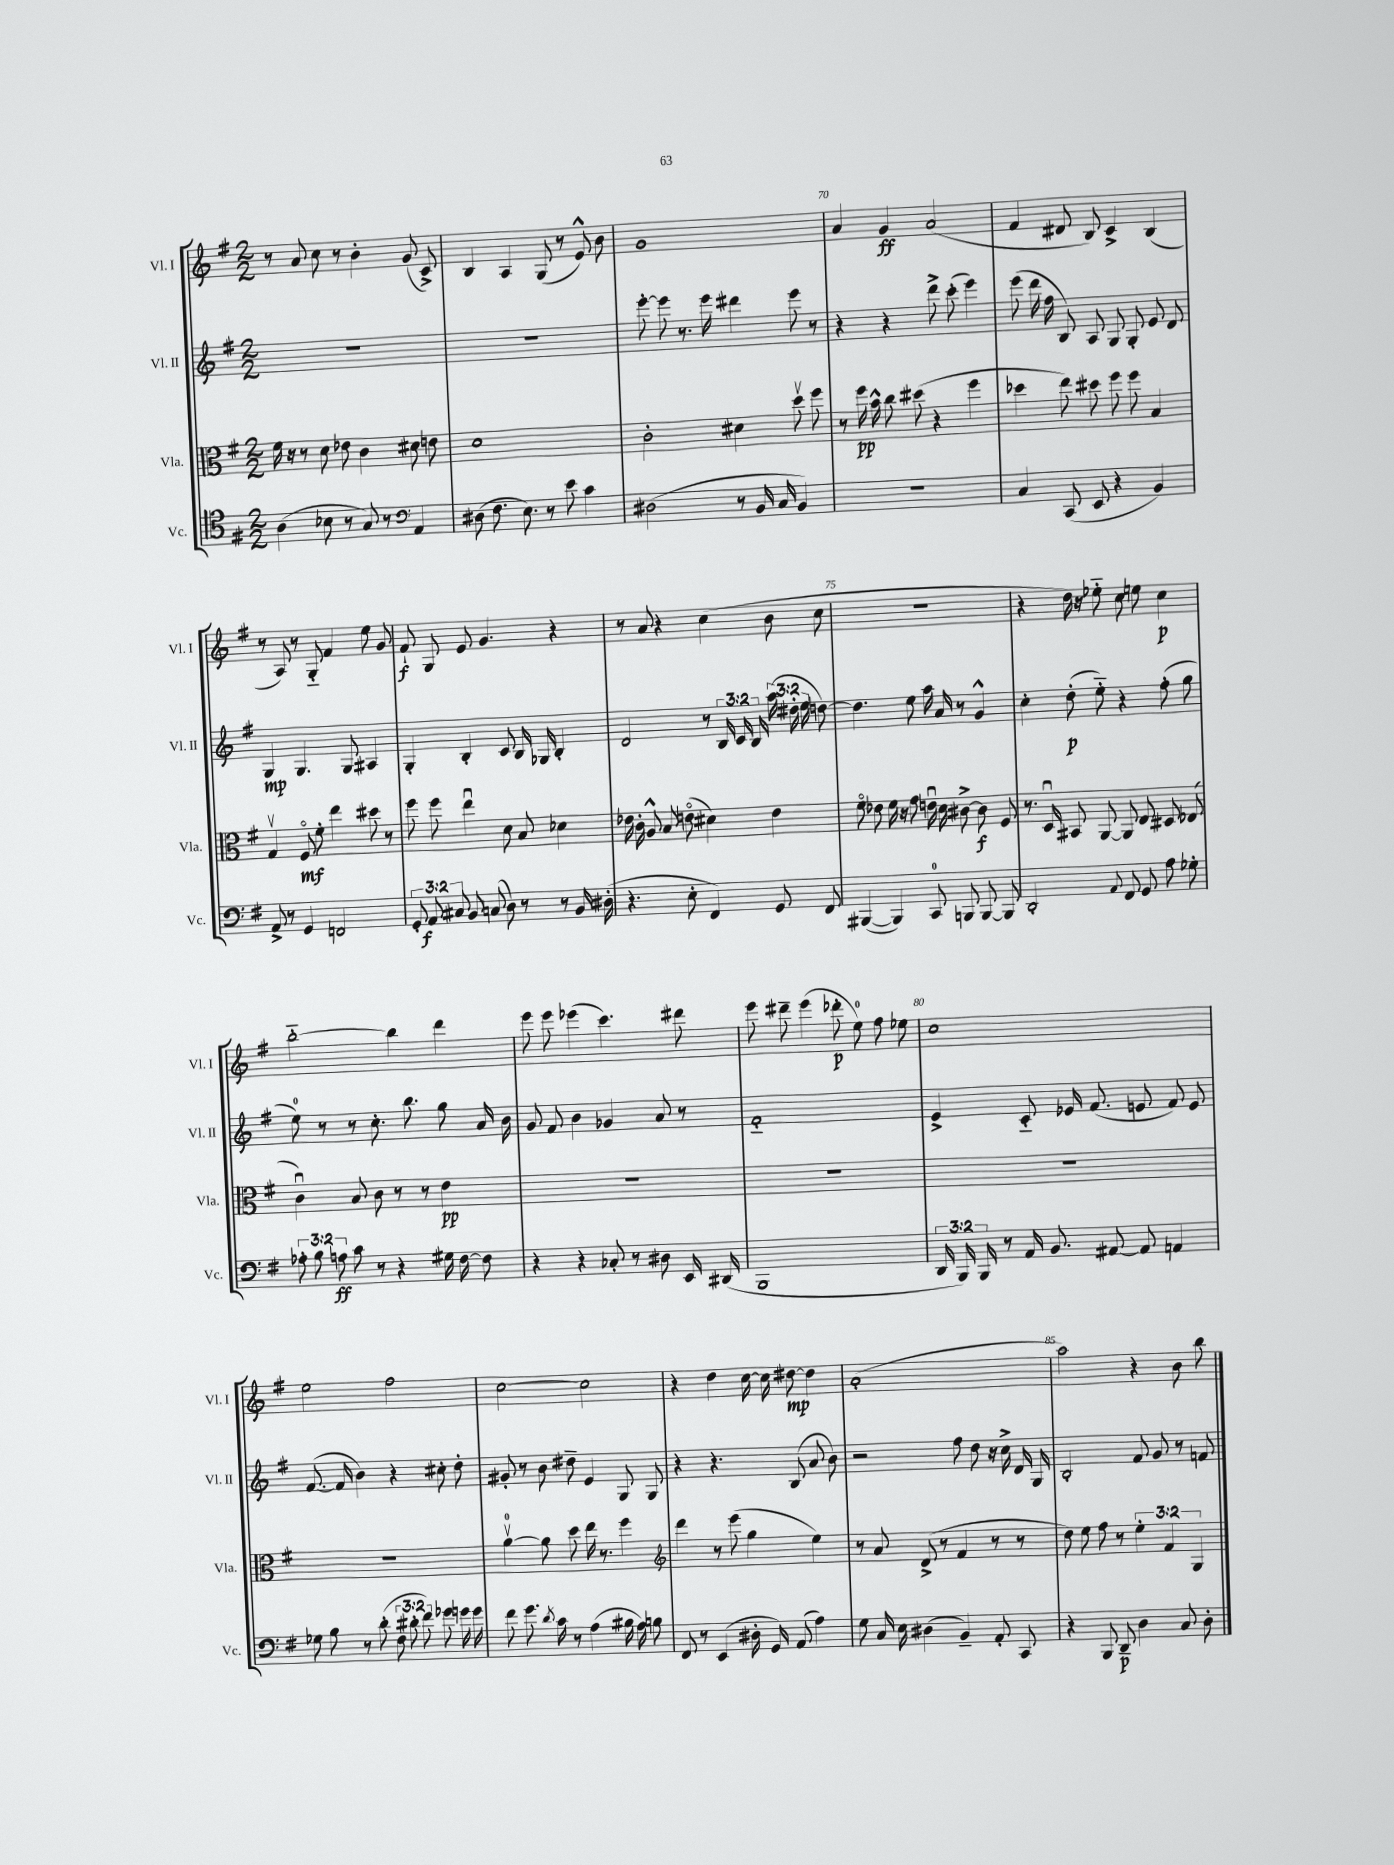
<<
\new StaffGroup <<
\new Staff = "s0" \with { instrumentName = "Vl. I" shortInstrumentName = "Vl. I" } {
    \clef treble \key g \major \numericTimeSignature \time 2/2
    \autoBeamOff r8 a'8 c''8 r8 b'4-. g'8( c'8->) |
    b4 a4 g8( r8 e'8-^) b'8 |
    g'1 |
    a'4 g'4\ff a'2( |
    fis'4 dis'8 b8) c'4-> b4( |
    r8 a8) r8 g8-_ fis'4 e''8 g'8 |
    fis'8-!\f g8 e'8 g'4. r4 |
    r8 a'8 r4 c''4( b'8 c''8 |
    r1 |
    r4 d''16) r16 ees''8-_ c''8 e''8 c''4\p |
    b''2~-_ b''4 d'''4 |
    e'''8 e'''8 ees'''4( c'''4.) dis'''8 |
    e'''8 dis'''8-- e'''4( des'''8-.\p e''8-0) fis''8 ees''8 |
    c''1 |
    e''2 fis''2 |
    c''2~ c''2 |
    r4 d''4 c''16~ c''16 dis''8~\mp dis''4 |
    a'1-.( |
    a''2) r4 b'8 b''8 \bar "|." |
}
\new Staff = "s1" \with { instrumentName = "Vl. II" shortInstrumentName = "Vl. II" } {
    \clef treble \key g \major \numericTimeSignature \time 2/2 \override Staff.TupletNumber.text = #tuplet-number::calc-fraction-text
    \autoBeamOff R1 |
    R1 |
    e'''8~-. e'''8 r8. e'''16 dis'''4 e'''8 r8 |
    r4 r4 d'''8-> c'''8-.( e'''4) |
    e'''8( d'''16 fis''16 b8) a8 g8 g8-. e'8 d'8 |
    g4\mp g4. g8 ais4 |
    g4-. b4-. c'8 b16 ges16 b4-. |
    d'2 r8 \tuplet 3/2 { b16 c'16 b16 } \tuplet 3/2 { a''16( dis''16-. e''16 } d''8~) |
    d''4. e''8 a''16 a'16 r8 g'4-^ |
    c''4-. d''8-.\p( e''8-_) r4 fis''8-.( g''8 |
    e''8-0) r8 r8 c''8.-. b''8. g''8 a'16 b'16 |
    g'8 fis'8 b'4 ges'4 a'8 r8 |
    fis'1-_ |
    e'4-> c'8-_ ees'16 fis'8.( e'8 fis'8) e'8 |
    fis'8.~( fis'16 b'4) r4 cis''8-. d''8-. |
    gis'8-. r8 b'8 dis''8-- e'4 g8 g8 |
    r4 r4. b8( a'8 b'8) |
    r2 fis''8 d''8 r16 c''16-> d'16 g16 |
    b2-. fis'8 g'8 r8 f'8 \bar "|." |
}
\new Staff = "s2" \with { instrumentName = "Vla." shortInstrumentName = "Vla." } {
    \clef alto \key g \major \numericTimeSignature \time 2/2 \override Staff.TupletNumber.text = #tuplet-number::calc-fraction-text
    \autoBeamOff fis'16 r16 r8 d'8 ees'8 c'4 dis'8 e'8 |
    d'1 |
    c'2-. dis'4 d''8\upbow fis''8 |
    r8 fis''16\pp b'16-^ c''8 dis''8( r4 fis''4 |
    des''4 e''8) dis''8 fis''8 fis''8 b4 |
    g4\upbow fis8\flageolet\mf fis'8-. e''4 dis''8 r8 |
    fis''8 fis''8 e''4\downbow d'8 b8 des'4 |
    ees'16 c'16-. a8-^ b8 e'8\flageolet( dis'4) e'4 |
    fis'8\flageolet ees'8 fis'16 r16 g'8 e'16\downbow d'16 cis'8~-> cis'8\f fis8 |
    r8. d16\downbow bis,8 a,8~ a,8 e8 dis8 ees8( |
    c'4\downbow) b8 c'8 r8 r8 e'4\pp |
    R1 |
    R1 |
    R1 |
    R1 |
    a'4-0~\upbow a'8 d''8 e''16 r8. fis''4 |
    \clef treble d'''4 r8 e'''8( g''4 e''4) |
    r8 a'8 d'8->( r8 fis'4 r8 r8 |
    d''8) e''8 fis''8 r8 \tuplet 3/2 { e''4-. fis'4 g4 } \bar "|." |
}
\new Staff = "s3" \with { instrumentName = "Vc." shortInstrumentName = "Vc." } {
    \clef tenor \key g \major \numericTimeSignature \time 2/2 \override Staff.TupletNumber.text = #tuplet-number::calc-fraction-text
    \autoBeamOff a4( bes8 r8 g8) r8 \clef bass a,4 |
    dis8( fis8. e8.) r8 e'8 c'4 |
    dis2( r8 b,16 c16 b,4) |
    r1 |
    c4 c,8( e,8 r4 b,4) |
    a,8-> r8 g,4 f,2 |
    \tuplet 3/2 { g,8-. a,8\f cis8 } b,8 c8( d8) r8 r8 b,16 dis16-.( |
    r4. e8-. fis,4) g,8 fis,8 |
    bis,,4~( bis,,4) c,8-0 b,,8 b,,8~ b,,8 |
    d,2-. \appoggiatura { a,8 } fis,8 g,8 a8 ges8-. |
    \tuplet 3/2 { aes8-. b8 a8\ff } c'8 r8 r4 gis16 fis16~ fis8 |
    r4 r4 ces8-. r8 dis8 e,16 dis,16( |
    b,,1 |
    \tuplet 3/2 { d,16 b,,16) b,,16 } r8 a,16 b,8. ais,8~ ais,8 a,4 |
    ges8 b8 r8 d'8-.( \tuplet 3/2 { fis8 dis'8-. fis'8) } ges'8 g'16 g'16 |
    fis'8 g'8. \acciaccatura { d'8 } c'16 r8 a4( bis16 a16) b8 |
    fis,8 r8 e,4( dis16-. g,16) a,8( a4) |
    g8 c16 e16 dis4( b,4--) a,8-. c,8 |
    r4 b,,8 d,8--\p d4 c8 d8-. \bar "|." |
}
>>
>>
\layout { \context { \Score currentBarNumber = #67 \override BarNumber.break-visibility = ##(#f #t #t) barNumberVisibility = #(every-nth-bar-number-visible 5) } }
